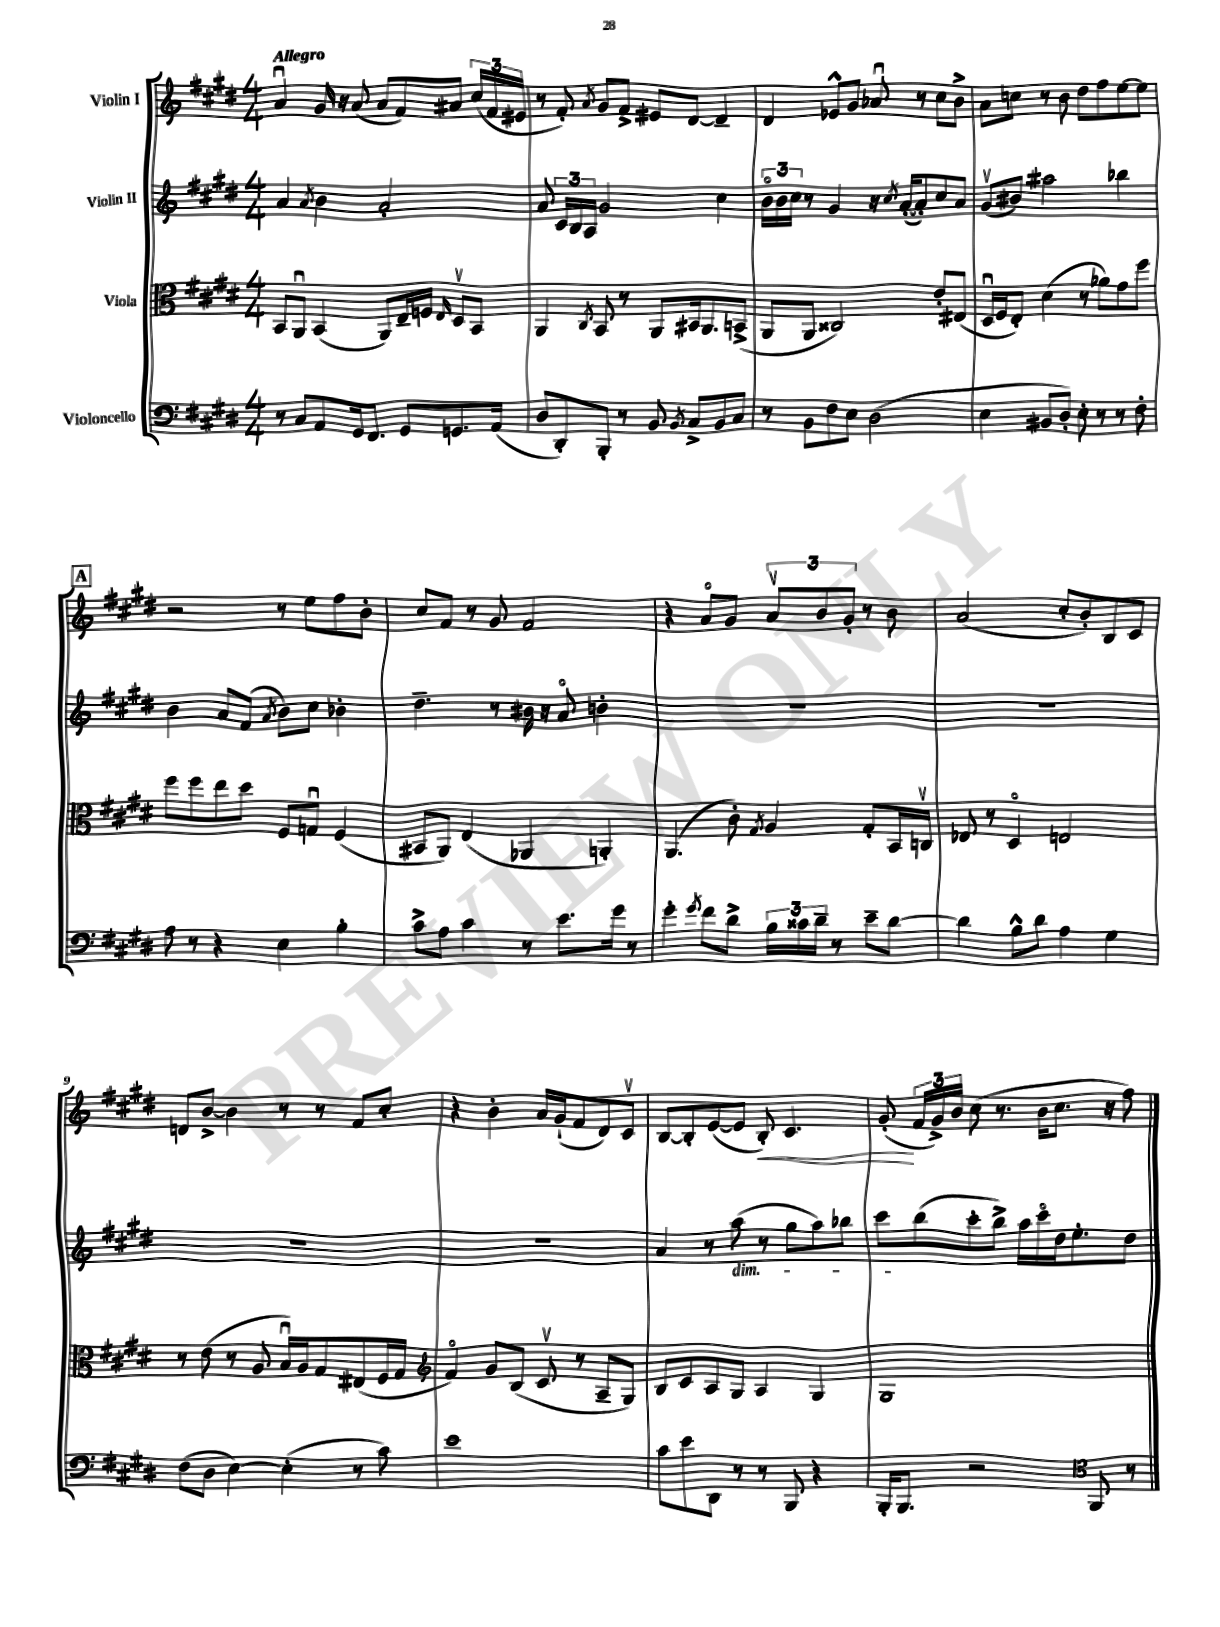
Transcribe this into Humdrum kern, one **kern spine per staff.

**kern	**kern	**kern	**kern	**dynam
*part4	*part3	*part2	*part1	*part1
*staff4	*staff3	*staff2	*staff1	*staff1
*I"Violoncello	*I"Viola	*I"Violin II	*I"Violin I	*
*clefF4	*clefC3	*clefG2	*clefG2	*
*k[f#c#g#d#]	*k[f#c#g#d#]	*k[f#c#g#d#]	*k[f#c#g#d#]	*
*M4/4	*M4/4	*M4/4	*M4/4	*
=1	=1	=1	=1	=1
!	!	!	!LO:TX:a:B:t=Allegro	!
8r	8BB/L	4a/	4au/	.
8C#/L	8AAu/J	.	.	.
.	.	8qa/	.	.
8AA/	(4BB/	4b\	16g#/	.
.	.	.	16r	.
16GG#/k	.	.	(8a/	.
8.FF#/J	.	.	.	.
.	8AA/L)	2a'/	8a/L	.
8GG#/L	16E~/L	.	8f#/)	.
.	16Fn/JJ	.	.	.
.	16qqE/	.	.	.
8.GGn/	8D#v/L	.	8a#X/J	.
.	8BB/J	.	(24cc#/LL	.
.	.	.	24f#/	.
(16AA/Jk	.	.	.	.
.	.	.	24e#X/JJ	.
=2	=2	=2	=2	=2
8D#/L	4AA/	8a/	8r	.
8DD#'/)	.	24c#/LL	8f#'/)	.
.	.	24B/	.	.
.	.	24A/JJ	.	.
.	8qC#/	.	8qa/	.
8BBB'/J	8BB/	2g#/	8g#/L	.
8r	8r	.	8f#^/J	.
8BB/	8AA/L	.	8e#X/L	.
8qBB/	.	.	.	.
8C#^/L	16BB#X/k	.	[8d#/J	.
.	8.AA/	.	.	.
8BB/	.	4cc#\	4d#~/]	.
8C#/J	(8BBn^/J	.	.	.
=3	=3	=3	=3	=3
8r	8AA/L	24b\LL	4d#/	.
.	.	24b\	.	.
.	.	24cc#\JJ	.	.
8BB\L	8AA/J	8r	.	.
8F#\	2C##X/)	4g#/	8e-X^^/L	.
8E\J	.	.	8g#/J	.
(2D#\	.	16r	8a-Xu/	.
.	.	8qcc#/	.	.
.	.	([16a'/KL	.	.
.	.	8a'/])	8r	.
.	8e'/L	8cc#/	8cc#\L	.
.	(8E#X/J	8a/J	8b^\J	.
=4	=4	=4	=4	=4
4E\	16D#u/LL	(8g#v/L	8a\L	.
.	16F#/J	.	.	.
.	8E'/J)	8b#X/J)	8ccn\J	.
8BB#X/L	(4d#\	2aa#X\	8r	.
8D#'/J)	.	.	8b\	.
8E'\	8r	.	8dd#\L	.
8r	8a-X\L)	.	8ff#\	.
8r	8g#\	4bb-X\	[8ee\	.
8F#'\	8ff#\J	.	8ee\J]	.
!!LO:LB:g=z
!!LO:REH:place=s1:t=A
=5	=5	=5	=5	=5
8A\	8ff#\L	4b\	2r	.
8r	8ff#\	.	.	.
4r	8ee\	8a/L	.	.
.	8dd#\J	(8f#/J	.	.
.	.	8qa/	.	.
4E\	8F#/L	8b\L)	8r	.
.	8Gnu/J	8cc#\J	8ee\L	.
4B'\	(4F#/	4b-X'\	8ff#\	.
.	.	.	8b'\J	.
=6	=6	=6	=6	=6
8c#^\L	8BB#X/L	4.dd#~\	8cc#/L	.
8A\J	8AA/J)	.	8f#/J	.
4c#\	(4E/	.	8r	.
.	.	8r	8g#/	.
8r	4AA-X/	16b#X\	2f#/	.
.	.	16r	.	.
8.e\L	.	8a/	.	.
.	4AAn'/)	4bn'\	.	.
16g#\Jk	.	.	.	.
8r	.	.	.	.
=7	=7	=7	=7	=7
4g#'\	(4.AA/	1r	4r	.
8qg#/	.	.	.	.
8f#\L	.	.	8a/L	.
8d#^\J	8c#'\)	.	8g#/J	.
.	8qG#/	.	.	.
24B\LL	4A/	.	12av/L	.
24c##X\	.	.	.	.
24d#~\JJ	.	.	12b/	.
8r	.	.	.	.
.	.	.	12g#'/J	.
8e~\L	8G#'/L	.	8r	.
[8d#\J	16BB/L	.	8b\	.
.	16Cnv/JJ	.	.	.
=8	=8	=8	=8	=8
4d#\]	8E-X/	1r	(2a/	.
.	8r	.	.	.
8B^^\L	4D#/	.	.	.
8d#\J	.	.	.	.
4A\	2En/	.	8cc#'/L	.
.	.	.	8b'/)	.
4G#\	.	.	8B/	.
.	.	.	8c#/J	.
!!LO:LB:g=z
=9	=9	=9	=9	=9
(8F#\L	8r	1r	8dn/L	.
8D#\J	(8e\	.	[8b^/J	.
[4E\)	8r	.	4b\]	.
.	8A/	.	.	.
(4E'\]	16Bu/LL)	.	8r	.
.	16A/J	.	.	.
.	8G#/	.	8r	.
8r	(8E#X/	.	8f#/L	.
8c#\)	16F#/L	.	8cc#'/J	.
.	16G#/JJ	.	.	.
=10	=10	=10	=10	=10
*	*clefG2	*	*	*
1e	4f#/)	1r	4r	.
.	8g#/L	.	4b'\	.
.	(8B/J	.	.	.
.	8c#v/	.	16a/LL	.
.	.	.	(16g#`/J	.
.	8r	.	8f#/	.
.	8A~/L	.	8d#/)	.
.	8G#/J)	.	8c#v/J	.
=11	=11	=11	=11	=11
8c#\L	8B/L	4a/	[8B/L	.
8e\	8c#/	.	8B'/]	.
8DD#\J	8A/	8r	([8e/	.
!	!	!LO:TX:b:i:t=dim.	!	!
8r	8G#/J	(8aa\	8e/J]	.
!	!	!	!	!LO:HP:b
8r	4A/	8r	8B'/)	<
8BBB/	.	8gg#\L	4.c#/	.
4r	4G#/	8aa\)	.	.
.	.	8bb-X\J	.	.
=12	=12	=12	=12	=12
16BBB'/KL	1G#	8ccc#\L	(8g#'/	.
8.BBB/J	.	.	.	.
.	.	(8bb\	24f#/LL	[
.	.	.	24g#^/)	.
.	.	.	24b/JJ	.
2r	.	8ccc#'\	(8cc#\	.
.	.	8bb^\J)	8.r	.
.	.	16aa\LL	.	.
.	.	16ccc#\	16b\KL	.
.	.	16dd#\J	8.cc#\J	.
.	.	8.ee'\	.	.
*clefC4	*	*	*	*
8FF#/	.	.	.	.
.	.	.	16r	.
8r	.	8dd#\J	8ff#\)	.
==	==	==	==	==
*-	*-	*-	*-	*-
